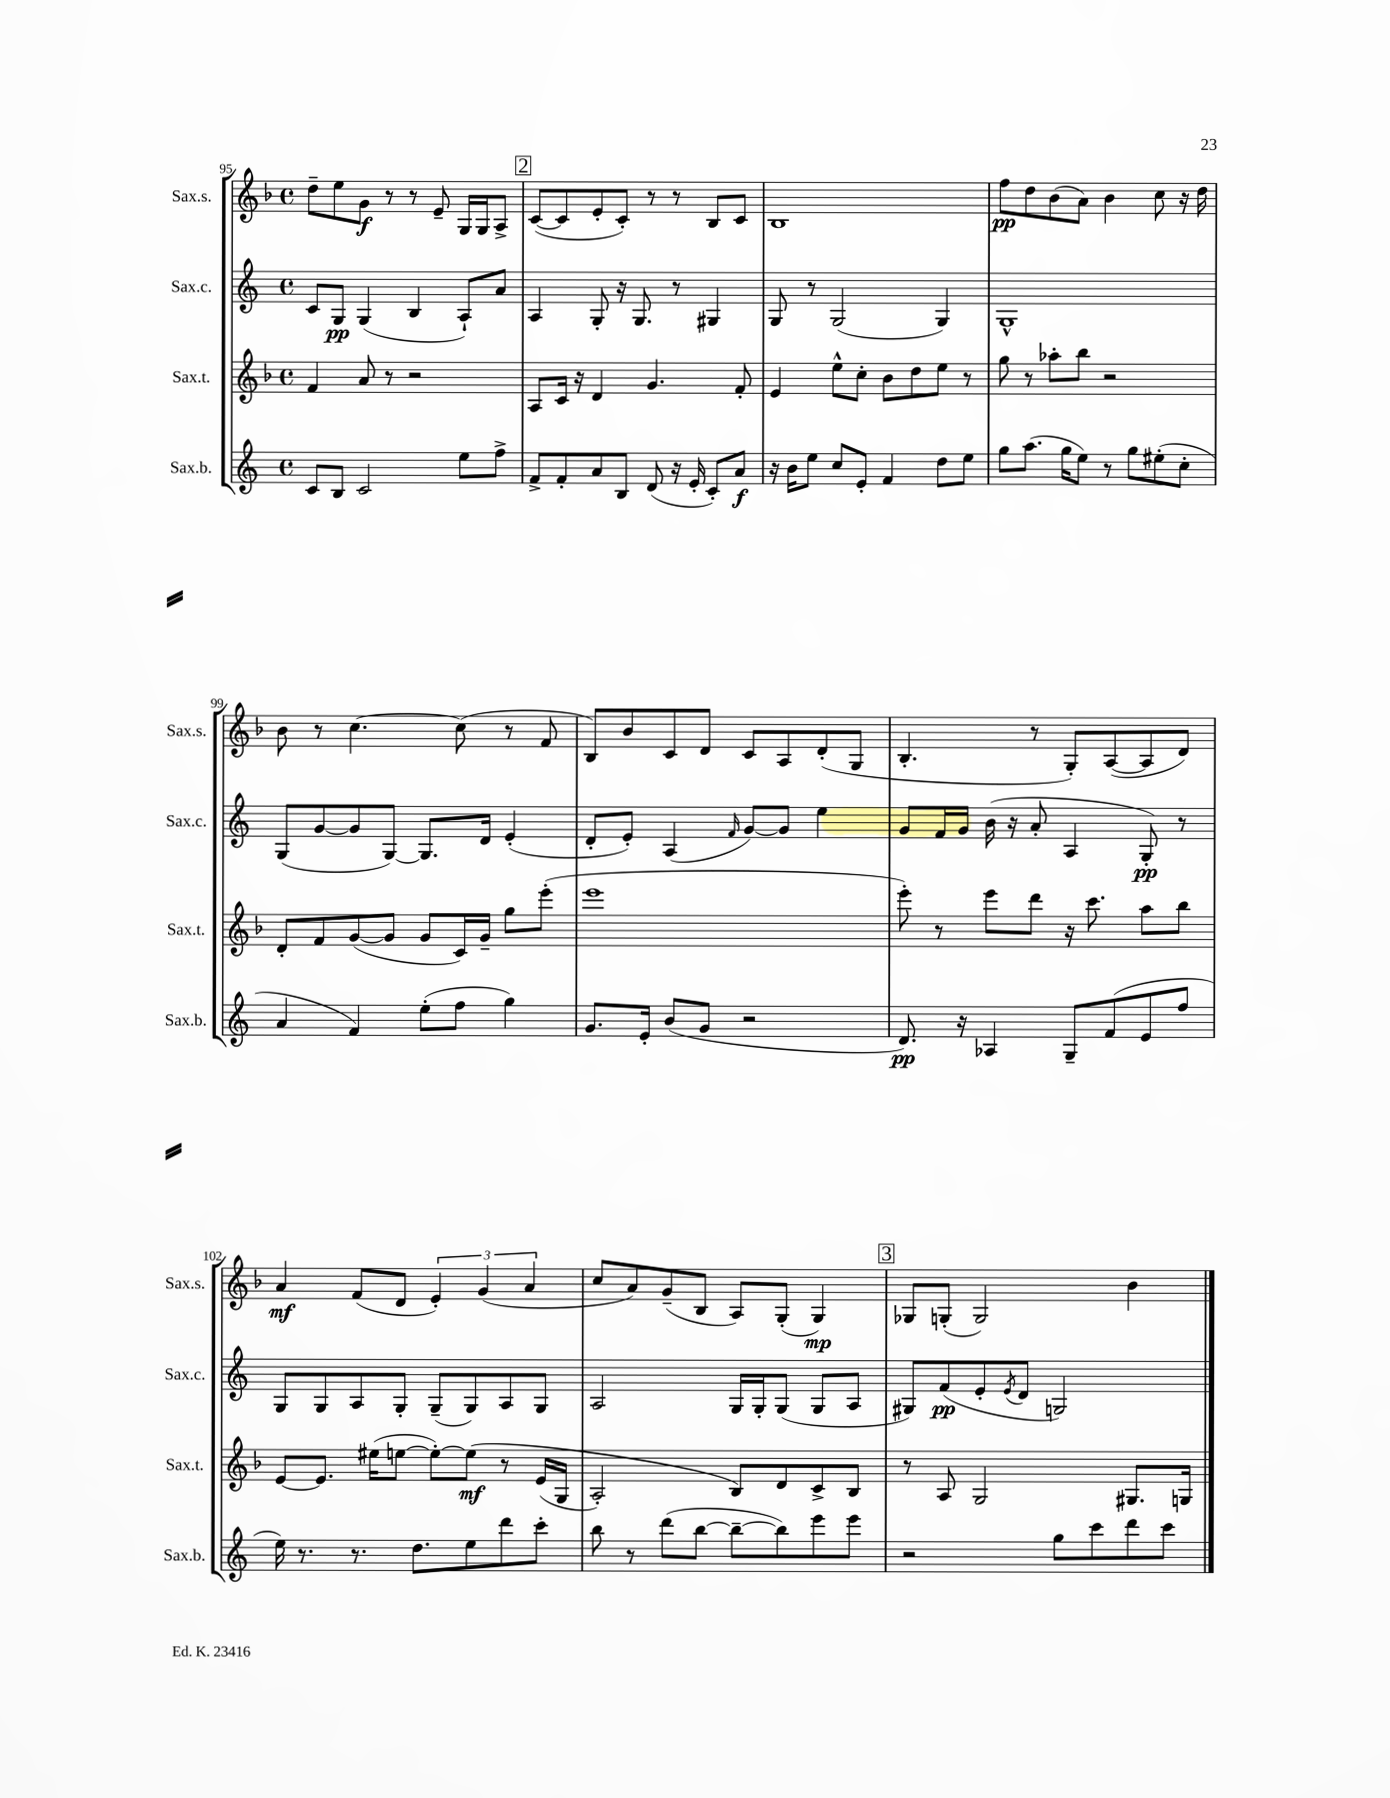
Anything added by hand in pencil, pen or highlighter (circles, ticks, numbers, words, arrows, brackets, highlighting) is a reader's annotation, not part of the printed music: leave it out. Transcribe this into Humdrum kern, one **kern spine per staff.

**kern	**kern	**kern	**kern
*staff4	*staff3	*staff2	*staff1
*clefG2	*clefG2	*clefG2	*clefG2
*k[]	*k[b-]	*k[]	*k[b-]
*M4/4	*M4/4	*M4/4	*M4/4
*met(c)	*met(c)	*met(c)	*met(c)
8c	4f	8c	8dd~
8B	.	8G	8ee
2c	8a	(4G	8g
.	8r	.	8r
.	2r	4B	8r
.	.	.	8e~
8ee	.	8A`)	16G
.	.	.	16G
8ff^	.	8a	8A^
=	=	=	=
8f^	8A	4A	([8c
8f'	16c	.	8c]
.	16r	.	.
8a	4d	8G'	8e'
8B	.	16r	8c')
.	.	8.G	.
(8d	4.g	.	8r
16r	.	8r	8r
16e'	.	.	.
8c')	.	4G#	8B-
8a	8f'	.	8c
=	=	=	=
16r	4e	8G	1B-
16b	.	.	.
8ee	.	8r	.
8cc	8ee^^	(2G	.
8e'	8cc'	.	.
4f	8b-	.	.
.	8dd	.	.
8dd	8ee	4G)	.
8ee	8r	.	.
=	=	=	=
8gg	8gg	1G^^	8ff
(8.aa	8r	.	8dd
.	8aa-'	.	(8b-
16gg	.	.	.
8ee)	8bb-	.	8a)
8r	2r	.	4b-
8gg	.	.	.
(8ee#'	.	.	8cc
8cc'	.	.	16r
.	.	.	16dd
=	=	=	=
4a	8d'	(8G	8b-
.	8f	[8g	8r
4f)	([8g	8g]	[4.cc
.	8g]	[8G)	.
(8ee'	8g	8.G]	.
8ff	16c)	.	(8cc]
.	16g~	16d	.
4gg)	8gg	(4e'	8r
.	(8eee'	.	8f
=	=	=	=
8.g	1eee	8d'	8B-)
.	.	8e')	8b-
16e'	.	.	.
(8b	.	(4A	8c
8g	.	.	8d
.	.	16qqf	.
2r	.	[8g)	8c
.	.	8g]	8A
.	.	4ee	(8d'
.	.	.	8G
=	=	=	=
8.d)	8eee')	8g	4.B-'
.	8r	16f	.
16r	.	16g	.
4A-	8eee	(16b	.
.	.	16r	.
.	8ddd	8a'	8r
8G~	16r	4A	8G')
.	8.ccc	.	.
(8f	.	.	([8A
8e	8aa	8G')	8A]
8ff	8bb-	8r	8d)
=	=	=	=
16ee)	[8e	8G	4a
8.r	.	.	.
.	8.e]	8G	.
8.r	.	8A	(8f
.	(16ee#	.	.
.	[8ee	8G'	8d
8.dd	.	.	.
.	8ee'_)	(8G~	6e')
8ee	&(8ee]	8G)	.
.	.	.	(6g
8ddd	8r	8A	.
.	.	.	6a
8ccc'	(16e	8G	.
.	16G	.	.
=	=	=	=
8bb	2A')	2A	8cc
8r	.	.	8a)
(8ddd	.	.	(8g~
[8bb	.	.	8B-
8bb~_	8B-&)	16G	8A)
.	.	16G'	.
8bb])	8d	(8G	(8G'
8eee	8c^	8G	4G)
8eee	8B-	8A	.
=	=	=	=
2r	8r	8G#)	8G-
.	8A	(8f	(8G'
.	2G	8e'	2G)
.	.	8qe	.
.	.	8d	.
8gg	.	2G)	.
8ccc	.	.	.
8ddd	8.G#	.	4b-
8ccc	.	.	.
.	16G	.	.
==	==	==	==
*-	*-	*-	*-
